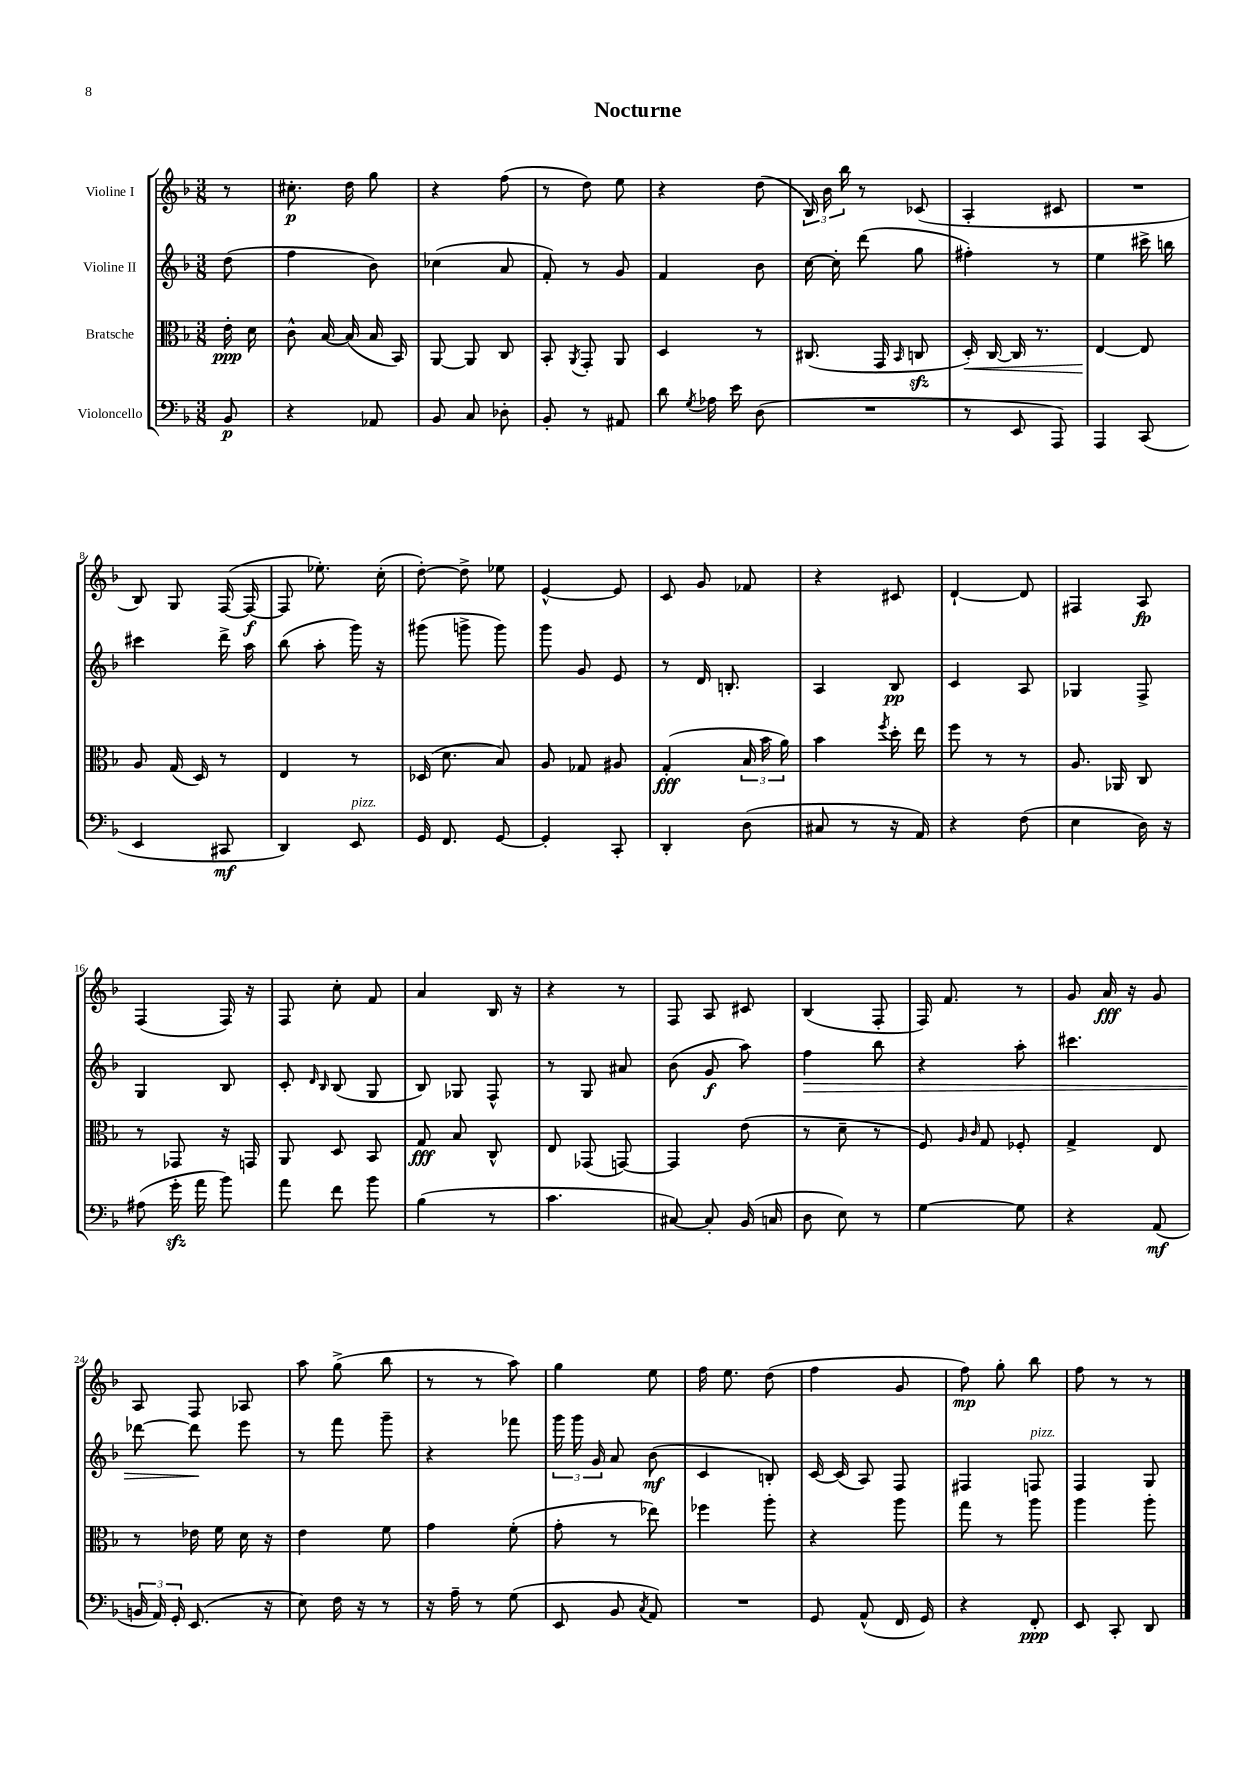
\header { title = "Nocturne" }
<<
\new StaffGroup <<
\new Staff = "s0" \with { instrumentName = "Violine I" } {
    \clef treble \key f \major \numericTimeSignature \time 3/8 \partial 8
    \autoBeamOff r8 |
    cis''8.-.\p d''16 g''8 |
    r4 f''8( |
    r8 d''8) e''8 |
    r4 d''8( |
    \tuplet 3/2 { bes16) bes'16 bes''16 } r8 ces'8( |
    a4-. cis'8 |
    R4. |
    bes8) g8 f16~( f16~\f |
    f8 ees''8.-.) c''16-.( |
    d''8~-.) d''8-> ees''8 |
    e'4~-^ e'8 |
    c'8 g'8 fes'8 |
    r4 cis'8 |
    d'4~-! d'8 |
    fis4 a8\fp |
    f4( f16) r16 |
    f8 c''8-. f'8 |
    a'4 bes16 r16 |
    r4 r8 |
    f8 a8 cis'8 |
    bes4( f8-. |
    f16) f'8. r8 |
    g'8 a'16\fff r16 g'8 |
    a8 f8 aes8 |
    a''8 g''8->( bes''8 |
    r8 r8 a''8) |
    g''4 e''8 |
    f''16 e''8. d''8( |
    f''4 g'8 |
    f''8\mp) g''8-. bes''8 |
    f''8 r8 r8 \bar "|." |
}
\new Staff = "s1" \with { instrumentName = "Violine II" } {
    \clef treble \key f \major \numericTimeSignature \time 3/8 \partial 8
    \autoBeamOff d''8( |
    f''4 bes'8) |
    ces''4( a'8 |
    f'8-.) r8 g'8 |
    f'4 bes'8 |
    c''16~ c''16-. d'''8( g''8 |
    fis''4-.) r8 |
    e''4 cis'''16-> b''16 |
    cis'''4 d'''16-> a''16 |
    bes''8( a''8-. g'''16) r16 |
    gis'''8( g'''8-> g'''8) |
    g'''8 g'8 e'8 |
    r8 d'16 b8.-. |
    a4 bes8\pp |
    c'4 a8 |
    ges4 f8-> |
    g4 bes8 |
    c'8-. \grace { d'16 bes16 } bes8( g8 |
    bes8) ges8 f8-^ |
    r8 g8 ais'8 |
    bes'8( g'8\f a''8) |
    f''4\> bes''8 |
    r4 a''8-. |
    cis'''4. |
    des'''8~ des'''8\! e'''8 |
    r8 f'''8 g'''8-- |
    r4 fes'''8 |
    \tuplet 3/2 { g'''16 g'''16 g'16 } a'8 bes'8\mf( |
    c'4 b8-.) |
    c'16~ c'16( a8) f8 |
    fis4 f8^\markup { \italic "pizz." } |
    f4 g8 \bar "|." |
}
\new Staff = "s2" \with { instrumentName = "Bratsche" } {
    \clef alto \key f \major \numericTimeSignature \time 3/8 \partial 8
    \autoBeamOff e'16-.\ppp d'16 |
    c'8-^ bes16~ bes16( bes16 bes,16) |
    a,8~ a,8 c8 |
    bes,8-. \acciaccatura { a,8 } g,8-. a,8 |
    d4 r8 |
    cis8.( g,16 \grace { bes,16 } c8\sfz |
    d16-.\<) c16~ c16 r8. |
    e4~\! e8 |
    a8 g16( d16) r8 |
    e4 r8 |
    des16( d'8. bes8) |
    a8 ges8 ais8 |
    g4-.\fff( \tuplet 3/2 { bes16 bes'16 a'16) } |
    bes'4 \acciaccatura { f''8 } d''16-. e''16 |
    f''8 r8 r8 |
    a8. aes,16 c8 |
    r8 ges,8 r16 g,16 |
    a,8 d8 bes,8 |
    g8\fff bes8 c8-^ |
    e8 ges,8( g,8~) |
    g,4 e'8( |
    r8 d'8-- r8 |
    f8) \grace { a16 c'16 } g8 fes8-. |
    g4-> e8 |
    r8 ees'16 f'16 d'16 r16 |
    e'4 f'8 |
    g'4 f'8-.( |
    g'8-. r8 ees''8) |
    fes''4 a''8-. |
    r4 a''8 |
    g''8 r8 a''8 |
    a''4 a''8-. \bar "|." |
}
\new Staff = "s3" \with { instrumentName = "Violoncello" } {
    \clef bass \key f \major \numericTimeSignature \time 3/8 \partial 8
    \autoBeamOff bes,8\p |
    r4 aes,8 |
    bes,8 c8 des8-. |
    bes,8-. r8 ais,8 |
    d'8 \acciaccatura { g8 } aes16 e'16 d8( |
    R4. |
    r8 e,8 a,,8) |
    a,,4 c,8( |
    e,4 cis,8\mf |
    d,4) e,8^\markup { \italic "pizz." } |
    g,16 f,8. g,8~ |
    g,4-. c,8-. |
    d,4-. d8( |
    cis8 r8 r16 a,16) |
    r4 f8( |
    e4 d16) r16 |
    ais8( g'16-.\sfz a'16 bes'8) |
    a'8 f'8 bes'8 |
    bes4( r8 |
    c'4. |
    cis8~) cis8-. bes,16( c16 |
    d8 e8) r8 |
    g4~ g8 |
    r4 a,8\mf( |
    \tuplet 3/2 { b,16 a,16) g,16-. } e,8.( r16 |
    e8) f16 r16 r8 |
    r16 a16-- r8 g8( |
    e,8 bes,8 \acciaccatura { c8 } a,8) |
    R4. |
    g,8 a,8-^( f,16 g,16) |
    r4 f,8-.\ppp |
    e,8 c,8-. d,8 \bar "|." |
}
>>
>>
